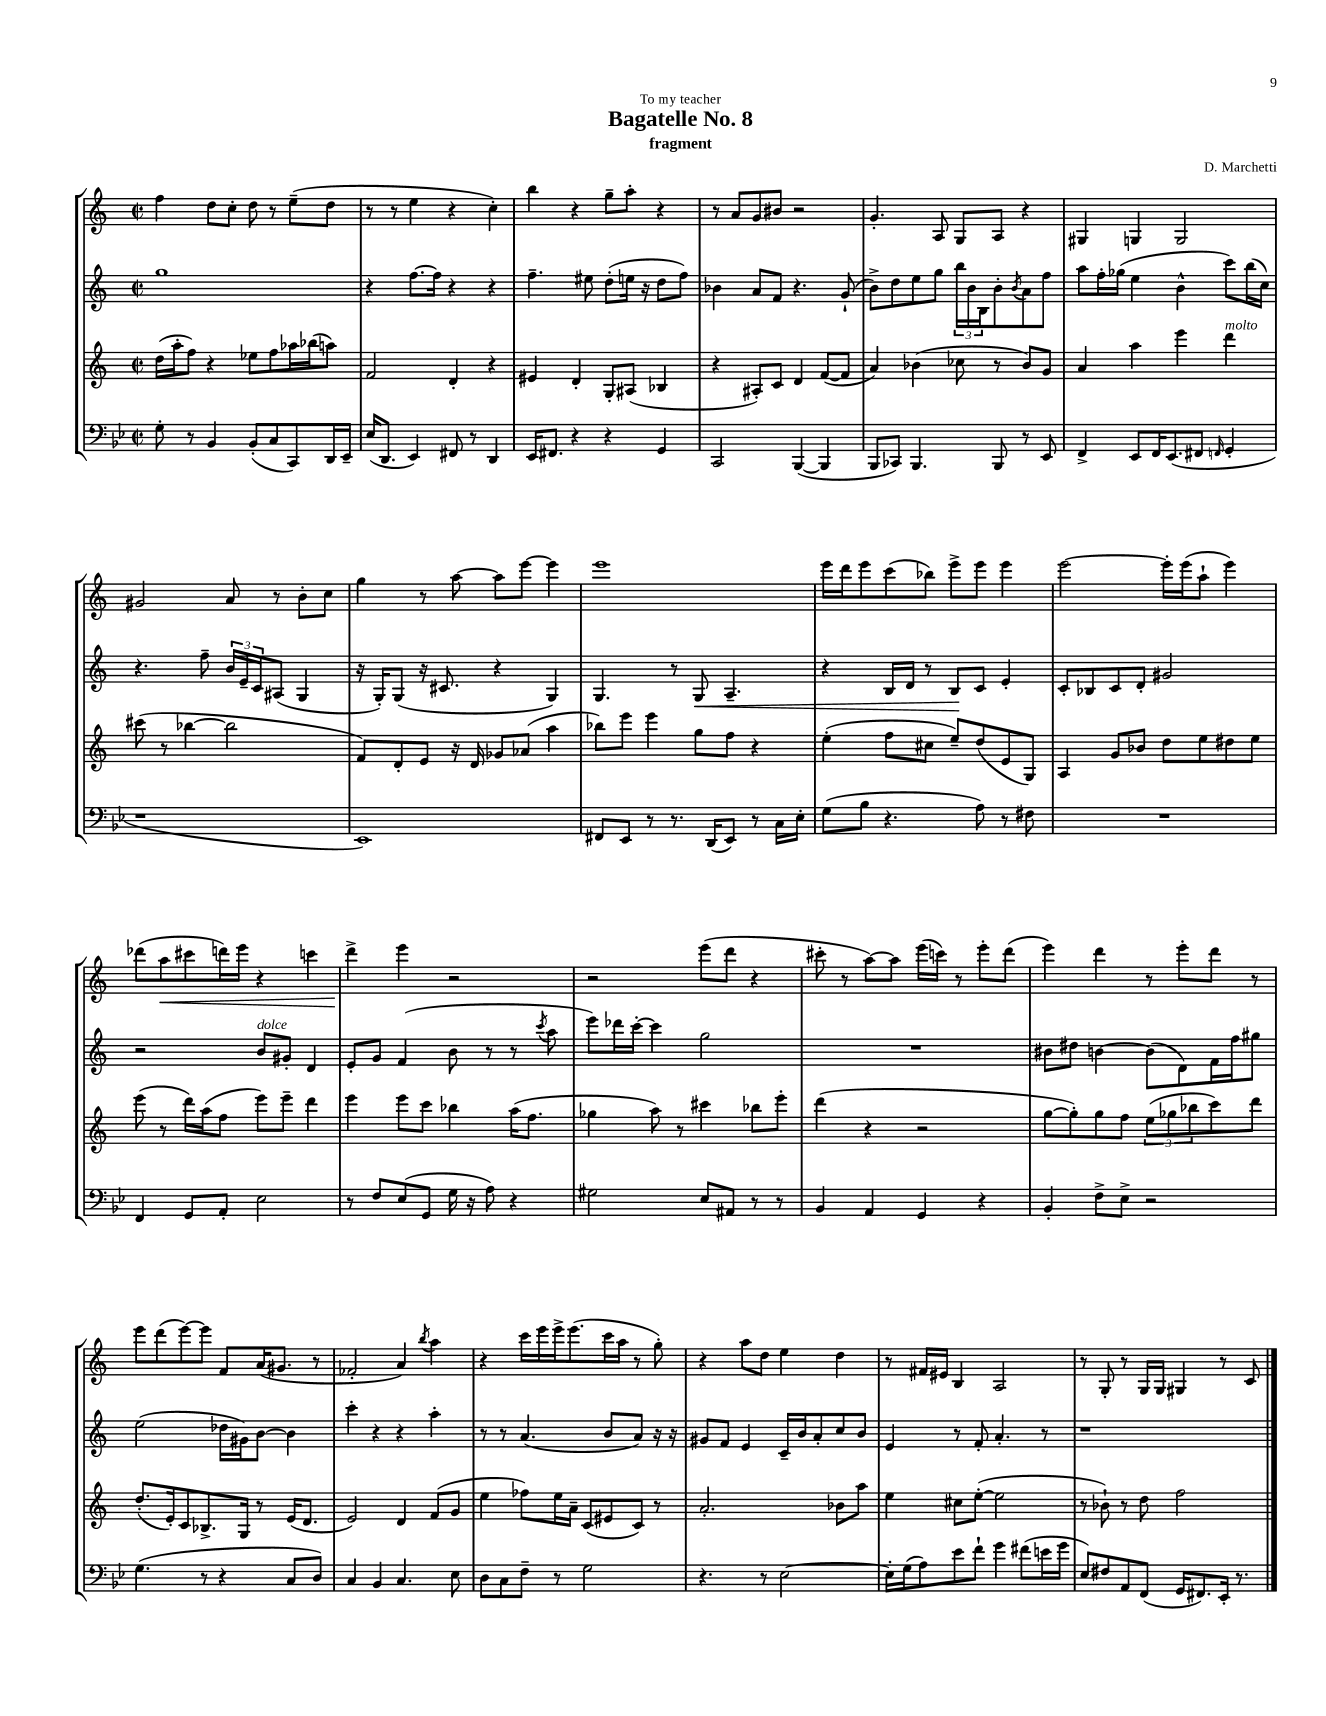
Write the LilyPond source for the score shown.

\header { title = "Bagatelle No. 8" composer = "D. Marchetti" subtitle = "fragment" dedication = "To my teacher" }
<<
\new StaffGroup <<
\new Staff = "s0" {
    \clef treble \key c \major \defaultTimeSignature \time 2/2
    f''4 d''8 c''8-. d''8 r8 e''8--( d''8 |
    r8 r8 e''4 r4 c''4-.) |
    b''4 r4 g''8-- a''8-. r4 |
    r8 a'8 g'8 bis'8 r2 |
    g'4.-. a8 g8 a8 r4 |
    gis4 g4 g2 |
    gis'2 a'8 r8 b'8-. c''8 |
    g''4 r8 a''8~ a''8 e'''8~ e'''4 |
    e'''1 |
    e'''16 d'''16 e'''8 c'''8( bes''8) e'''8-> e'''8 e'''4 |
    e'''2~ e'''16-. e'''16( a''8-! e'''4) |
    des'''8( a''8\< cis'''8 d'''16) e'''16 r4 c'''4 |
    d'''4->\! e'''4 r2 |
    r2 e'''8( d'''8 r4 |
    cis'''8-. r8 a''8~) a''8 e'''16( c'''16) r8 e'''8-. d'''8( |
    e'''4) d'''4 r8 e'''8-. d'''8 r8 |
    e'''8 d'''8( e'''8~) e'''8 f'8 a'16( gis'8. r8 |
    fes'2-. a'4) \acciaccatura { b''8 } a''4 |
    r4 c'''16 e'''16 e'''16-> e'''8.( c'''16 a''16 r8 g''8-.) |
    r4 a''8 d''8 e''4 d''4 |
    r8 fis'16 eis'16 b4 a2 |
    r8 g8-. r8 g16 g16 gis4 r8 c'8 \bar "|." |
}
\new Staff = "s1" {
    \clef treble \key c \major \defaultTimeSignature \time 2/2
    g''1 |
    r4 f''8.~ f''16 r4 r4 |
    f''4.-- eis''8 d''8-.( e''16 r16 d''8 f''8) |
    bes'4 a'8 f'8 r4. g'8-!( |
    b'8->) d''8 e''8 g''8 \tuplet 3/2 { b''16 b'16 b16 } b'8-. \acciaccatura { b'8 } a'8 f''8 |
    a''8 f''16-. ges''16( e''4 b'4-^ c'''8) b''16( c''16) |
    r4. f''8-- \tuplet 3/2 { b'16 e'16-- c'16 } ais8( g4 |
    r16 g16-.) g8( r16 cis'8. r4 g4) |
    g4. r8 g8\< a4.-- |
    r4 b16 d'16 r8 b8\! c'8 e'4-. |
    c'8-. bes8 c'8 d'8-. gis'2 |
    r2 b'8^\markup { \italic "dolce" } gis'8-. d'4 |
    e'8-. g'8 f'4( b'8 r8 r8 \acciaccatura { c'''8 } a''8 |
    e'''8) des'''16 c'''16~-. c'''4 g''2 |
    R1 |
    bis'8 dis''8 b'4~ b'8( d'8) f'16 f''16 gis''8 |
    e''2( des''16 gis'16) b'8~ b'4 |
    c'''4-. r4 r4 a''4-. |
    r8 r8 a'4.( b'8 a'8) r16 r16 |
    gis'8 f'8 e'4 c'16-- b'16 a'8-. c''8 b'8 |
    e'4 r8 f'8-. a'4.-. r8 |
    r1 \bar "|." |
}
\new Staff = "s2" {
    \clef treble \key c \major \defaultTimeSignature \time 2/2
    d''16( a''16-. f''8) r4 ees''8 f''8 aes''16 bes''16( a''8) |
    f'2 d'4-. r4 |
    eis'4 d'4-. g8-. ais8( bes4 |
    r4 ais8-.) c'8 d'4 f'8~( f'8 |
    a'4) bes'4( ces''8 r8 bes'8) g'8 |
    a'4 a''4 e'''4 d'''4^\markup { \italic "molto" } |
    cis'''8( r8 bes''4~ bes''2 |
    f'8) d'8-. e'8 r16 d'16 ges'8 aes'8( a''4 |
    bes''8) e'''8 e'''4 g''8 f''8 r4 |
    e''4-.( f''8 cis''8 e''8--) d''8( e'8 g8) |
    a4 g'8 bes'8 d''8 e''8 dis''8 e''8 |
    e'''8( r8 d'''16) a''16( f''8 e'''8) e'''8-- d'''4 |
    e'''4 e'''8 c'''8 bes''4 a''16( f''8. |
    ges''4 a''8) r8 cis'''4 bes''8 e'''8-. |
    d'''4( r4 r2 |
    g''8~ g''8-.) g''8 f''8 \tuplet 3/2 { e''8( ges''8 bes''8 } c'''8) d'''8 |
    d''8.-.( e'16-.) c'8 bes8.-> g16 r8 e'16( d'8. |
    e'2) d'4 f'8( g'8 |
    e''4 fes''8) e''16 a'16-- c'8( eis'8 c'8) r8 |
    a'2.-. bes'8 a''8 |
    e''4 cis''8 e''8~-.( e''2 |
    r8 bes'8-!) r8 d''8 f''2 \bar "|." |
}
\new Staff = "s3" {
    \clef bass \key bes \major \defaultTimeSignature \time 2/2
    g8-. r8 bes,4 bes,8-.( c8 c,8) d,16 ees,16-- |
    ees16( d,8. ees,4) fis,8 r8 d,4 |
    ees,16 fis,8. r4 r4 g,4 |
    c,2 bes,,4~( bes,,4 |
    bes,,8 ces,8) bes,,4. bes,,8 r8 ees,8 |
    f,4-> ees,8 f,16 ees,8.( fis,8 \grace { f,16 } g,4-. |
    r1 |
    ees,1) |
    fis,8 ees,8 r8 r8. d,16( ees,8) r8 c16 ees16-. |
    g8( bes8 r4. a8) r8 fis8 |
    R1 |
    f,4 g,8 a,8-. ees2 |
    r8 f8 ees8( g,8 g16 r16 a8) r4 |
    gis2 ees8 ais,8 r8 r8 |
    bes,4 a,4 g,4 r4 |
    bes,4-. f8-> ees8-> r2 |
    g4.( r8 r4 c8 d8) |
    c4 bes,4 c4. ees8 |
    d8 c8 f8-- r8 g2 |
    r4. r8 ees2~ |
    ees16-. g16( a8) ees'8 f'8-! g'4 fis'8( e'16 g'16 |
    ees8) fis8 a,8 f,8( g,16 fis,8.) ees,16-. r8. \bar "|." |
}
>>
>>
\layout { \context { \Score \remove "Bar_number_engraver" } }
